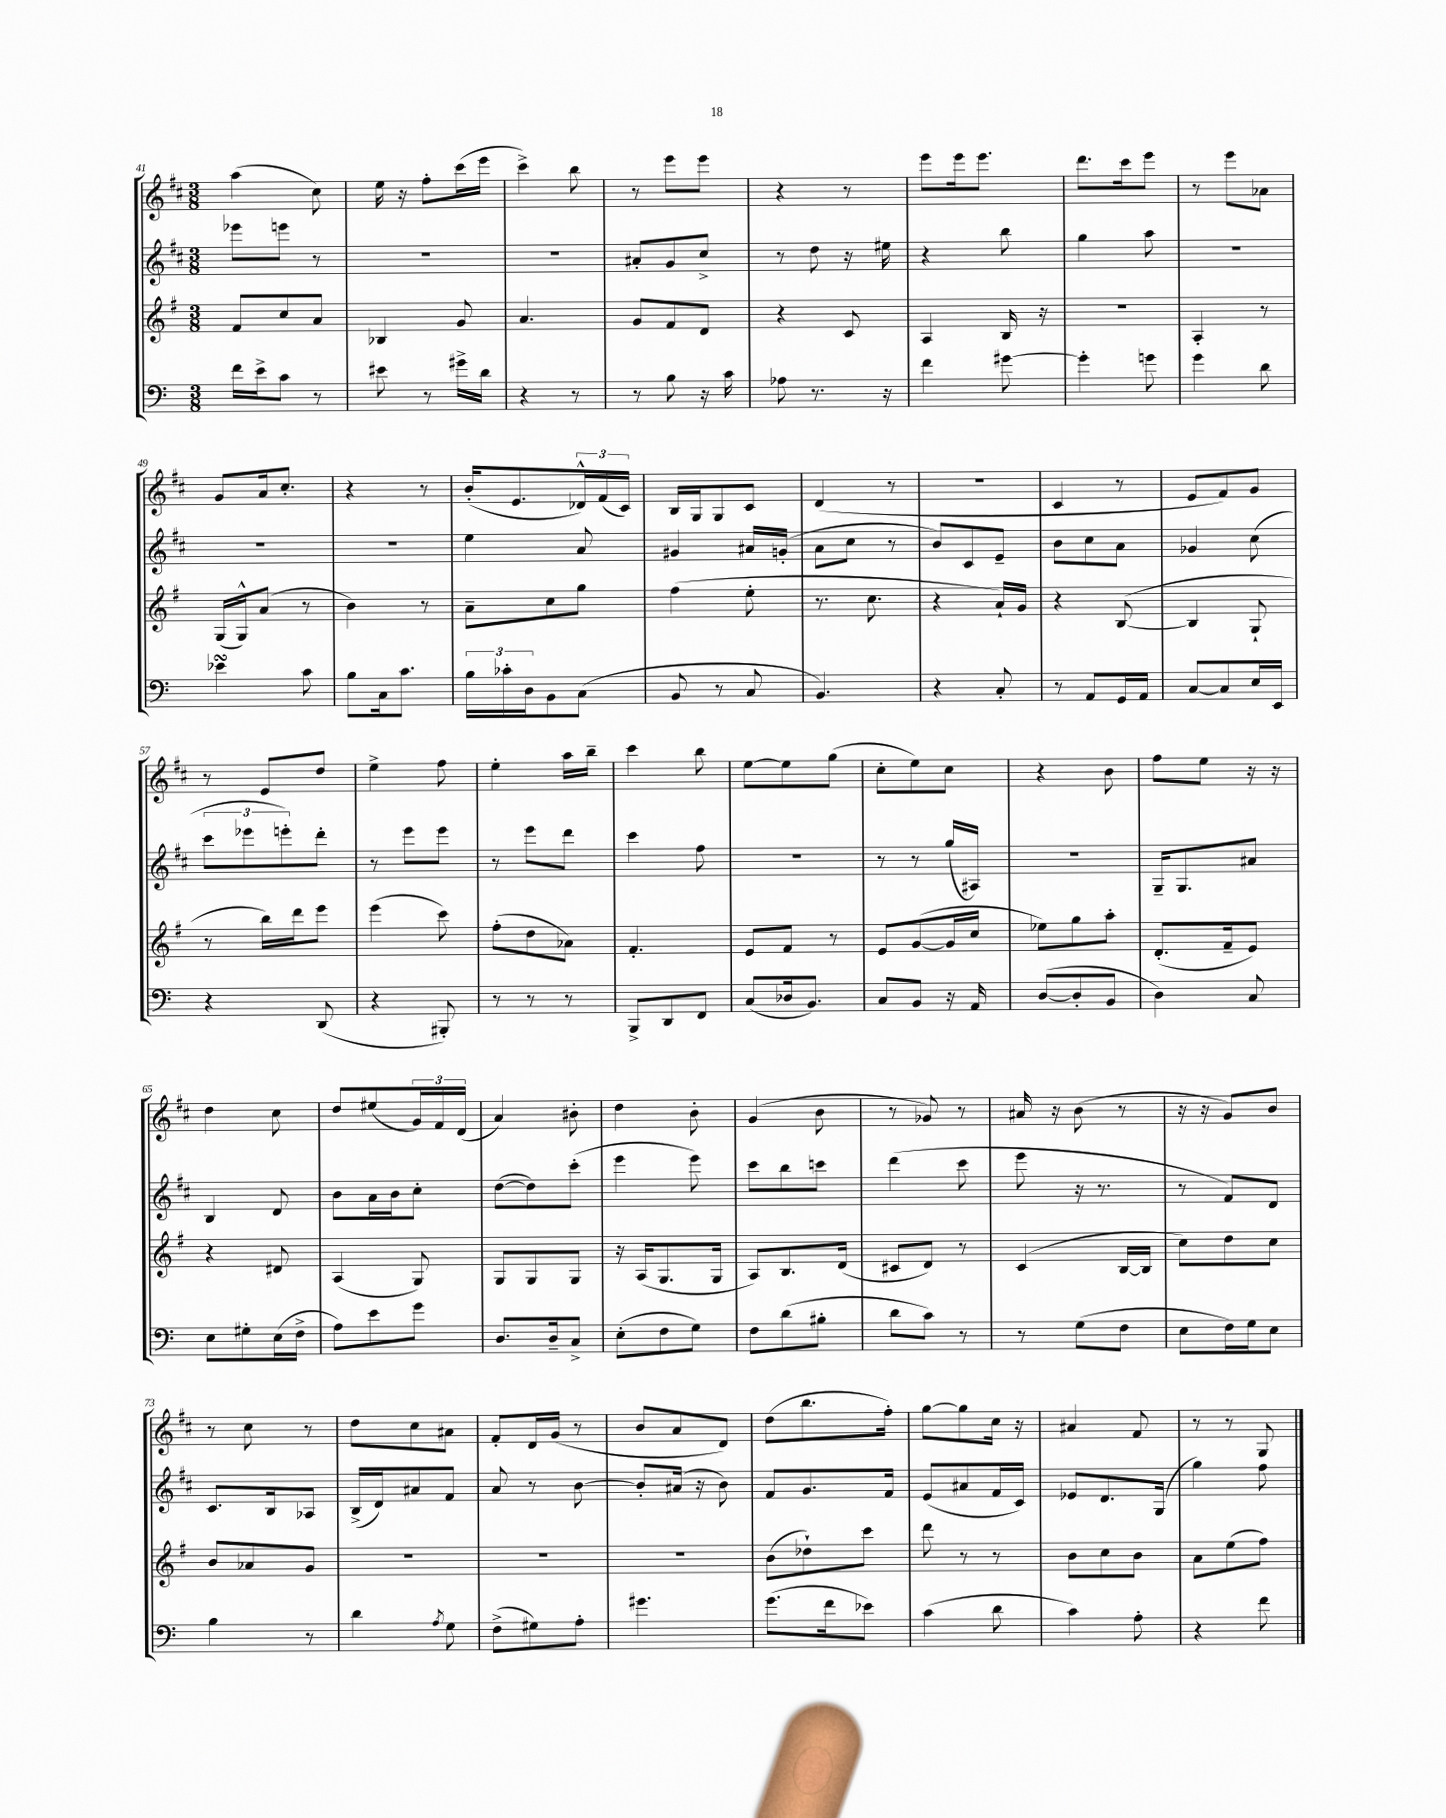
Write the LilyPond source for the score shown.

<<
\new StaffGroup <<
\new Staff = "s0" {
    \clef treble \key d \major \numericTimeSignature \time 3/8
    a''4( cis''8) |
    e''16 r16 fis''8-. cis'''16( e'''16 |
    cis'''4->) b''8 |
    r8 e'''8 e'''8 |
    r4 r8 |
    e'''8 e'''16 e'''8. |
    d'''8. cis'''16 e'''8 |
    r8 e'''8 aes'8 |
    g'8 a'16 cis''8.-. |
    r4 r8 |
    b'16-.( e'8. \tuplet 3/2 { des'16-^) fis'16( cis'16) } |
    b16 g16 g8 cis'8 |
    d'4( r8 |
    R4. |
    cis'4 r8 |
    e'8 fis'8) g'8 |
    r8 e'8 d''8 |
    e''4-> fis''8 |
    e''4-. a''16 b''16-- |
    cis'''4 b''8 |
    e''8~ e''8 g''8( |
    cis''8-. e''8) cis''8 |
    r4 b'8 |
    fis''8 e''8 r16 r16 |
    d''4 cis''8 |
    d''8 eis''8( \tuplet 3/2 { g'16) fis'16 d'16( } |
    a'4) bis'8-. |
    d''4 b'8-. |
    g'4( b'8 |
    r8 ges'8) r8 |
    ais'16 r16 b'8( r8 |
    r16 r16 g'8) b'8 |
    r8 cis''8 r8 |
    d''8 cis''8 ais'8 |
    fis'8-. d'16 g'16( r8 |
    b'8 a'8 d'8) |
    d''8( b''8. fis''16-.) |
    g''8~ g''8 cis''16 r16 |
    ais'4 fis'8 |
    r8 r8 g8 \bar "|." |
}
\new Staff = "s1" {
    \clef treble \key d \major \numericTimeSignature \time 3/8
    ees'''8 e'''8 r8 |
    R4. |
    R4. |
    ais'8-. g'8 cis''8-> |
    r8 d''8 r16 eis''16 |
    r4 b''8 |
    g''4 a''8 |
    R4. |
    R4. |
    R4. |
    e''4 a'8 |
    gis'4 ais'16 g'16-.( |
    a'8 cis''8 r8 |
    b'8) cis'8 e'8-- |
    b'8 cis''8 a'8 |
    ges'4 cis''8( |
    \tuplet 3/2 { cis'''8 ees'''8 e'''8-.) } d'''8-. |
    r8 e'''8 e'''8 |
    r8 e'''8 d'''8 |
    cis'''4 fis''8 |
    r4. |
    r8 r8 g''16( ais16) |
    r4. |
    g16-- g8. ais'8 |
    b4 d'8 |
    b'8 a'16 b'16 cis''8-. |
    d''8~( d''8) cis'''8-.( |
    e'''4 e'''8) |
    cis'''8 b''8 c'''8 |
    d'''4( cis'''8 |
    e'''8 r16 r8. |
    r8 fis'8) d'8 |
    cis'8. b16 aes8 |
    b16->( d'16) ais'8 fis'8 |
    a'8 r8 b'8~ |
    b'8-. ais'16( r16 b'8) |
    fis'8 g'8. fis'16 |
    e'8( ais'8 fis'16 cis'16) |
    ees'8 d'8. g16( |
    g''4) fis''8 \bar "|." |
}
\new Staff = "s2" {
    \clef treble \key g \major \numericTimeSignature \time 3/8
    fis'8 c''8 a'8 |
    bes4 g'8 |
    a'4. |
    g'8 fis'8 d'8 |
    r4 c'8 |
    a4 b16 r16 |
    R4. |
    a4-. r8 |
    g16( g16-^) a'8( r8 |
    b'4) r8 |
    a'8-- c''8 g''8 |
    fis''4( e''8-. |
    r8. c''8. |
    r4 a'16-!) g'16 |
    r4 b8~( |
    b4 g8-! |
    r8 b''16) d'''16 e'''8 |
    e'''4( c'''8) |
    fis''8-.( d''8 aes'8) |
    fis'4.-. |
    e'8 fis'8 r8 |
    e'8 g'8~( g'16 c''16 |
    ees''8) g''8 a''8-. |
    d'8.-.( fis'16-- e'8) |
    r4 dis'8 |
    a4( g8) |
    g8 g8 g8 |
    r16 a16( g8. g16 |
    a8) b8. d'16( |
    cis'8 d'8) r8 |
    c'4( b16~ b16 |
    c''8) d''8 c''8 |
    b'8 aes'8 g'8 |
    R4. |
    R4. |
    R4. |
    b'8( des''8-!) c'''8 |
    d'''8 r8 r8 |
    b'8 c''8 b'8 |
    a'8 e''8( fis''8) \bar "|." |
}
\new Staff = "s3" {
    \clef bass \key c \major \numericTimeSignature \time 3/8
    f'16 e'16-> c'8 r8 |
    eis'8 r8 gis'16-> d'16 |
    r4 r8 |
    r8 b8 r16 c'16 |
    aes8 r8. r16 |
    f'4 gis'8~ |
    gis'4-. g'8 |
    g'4 d'8 |
    ees'4\turn c'8 |
    b8 c16 c'8. |
    \tuplet 3/2 { b16 ces'16-. d16 } b,8 c8( |
    b,8 r8 c8 |
    b,4.) |
    r4 c8-. |
    r8 a,8 g,16 a,16 |
    c8~ c8 e16 e,16 |
    r4 d,8( |
    r4 bis,,8-.) |
    r8 r8 r8 |
    b,,8-> d,8 f,8 |
    c8( des16 b,8.) |
    c8 b,8 r16 a,16 |
    d8~( d8-. b,8 |
    d4) c8 |
    e8 gis8-. e16( f16-> |
    a8) e'8 g'8 |
    d8. d16-- c8-> |
    e8-.( f8 g8) |
    f8 d'8( bis8-. |
    d'8 c'8) r8 |
    r8 g8( f8 |
    e8 f16) g16 e8 |
    b4 r8 |
    d'4 \acciaccatura { a8 } g8 |
    f8->( gis8) a8-. |
    gis'4. |
    g'8.( f'16 ees'8) |
    c'4( d'8 |
    c'4) a8-. |
    r4 f'8 \bar "|." |
}
>>
>>
\layout { \context { \Score currentBarNumber = #41 } }
